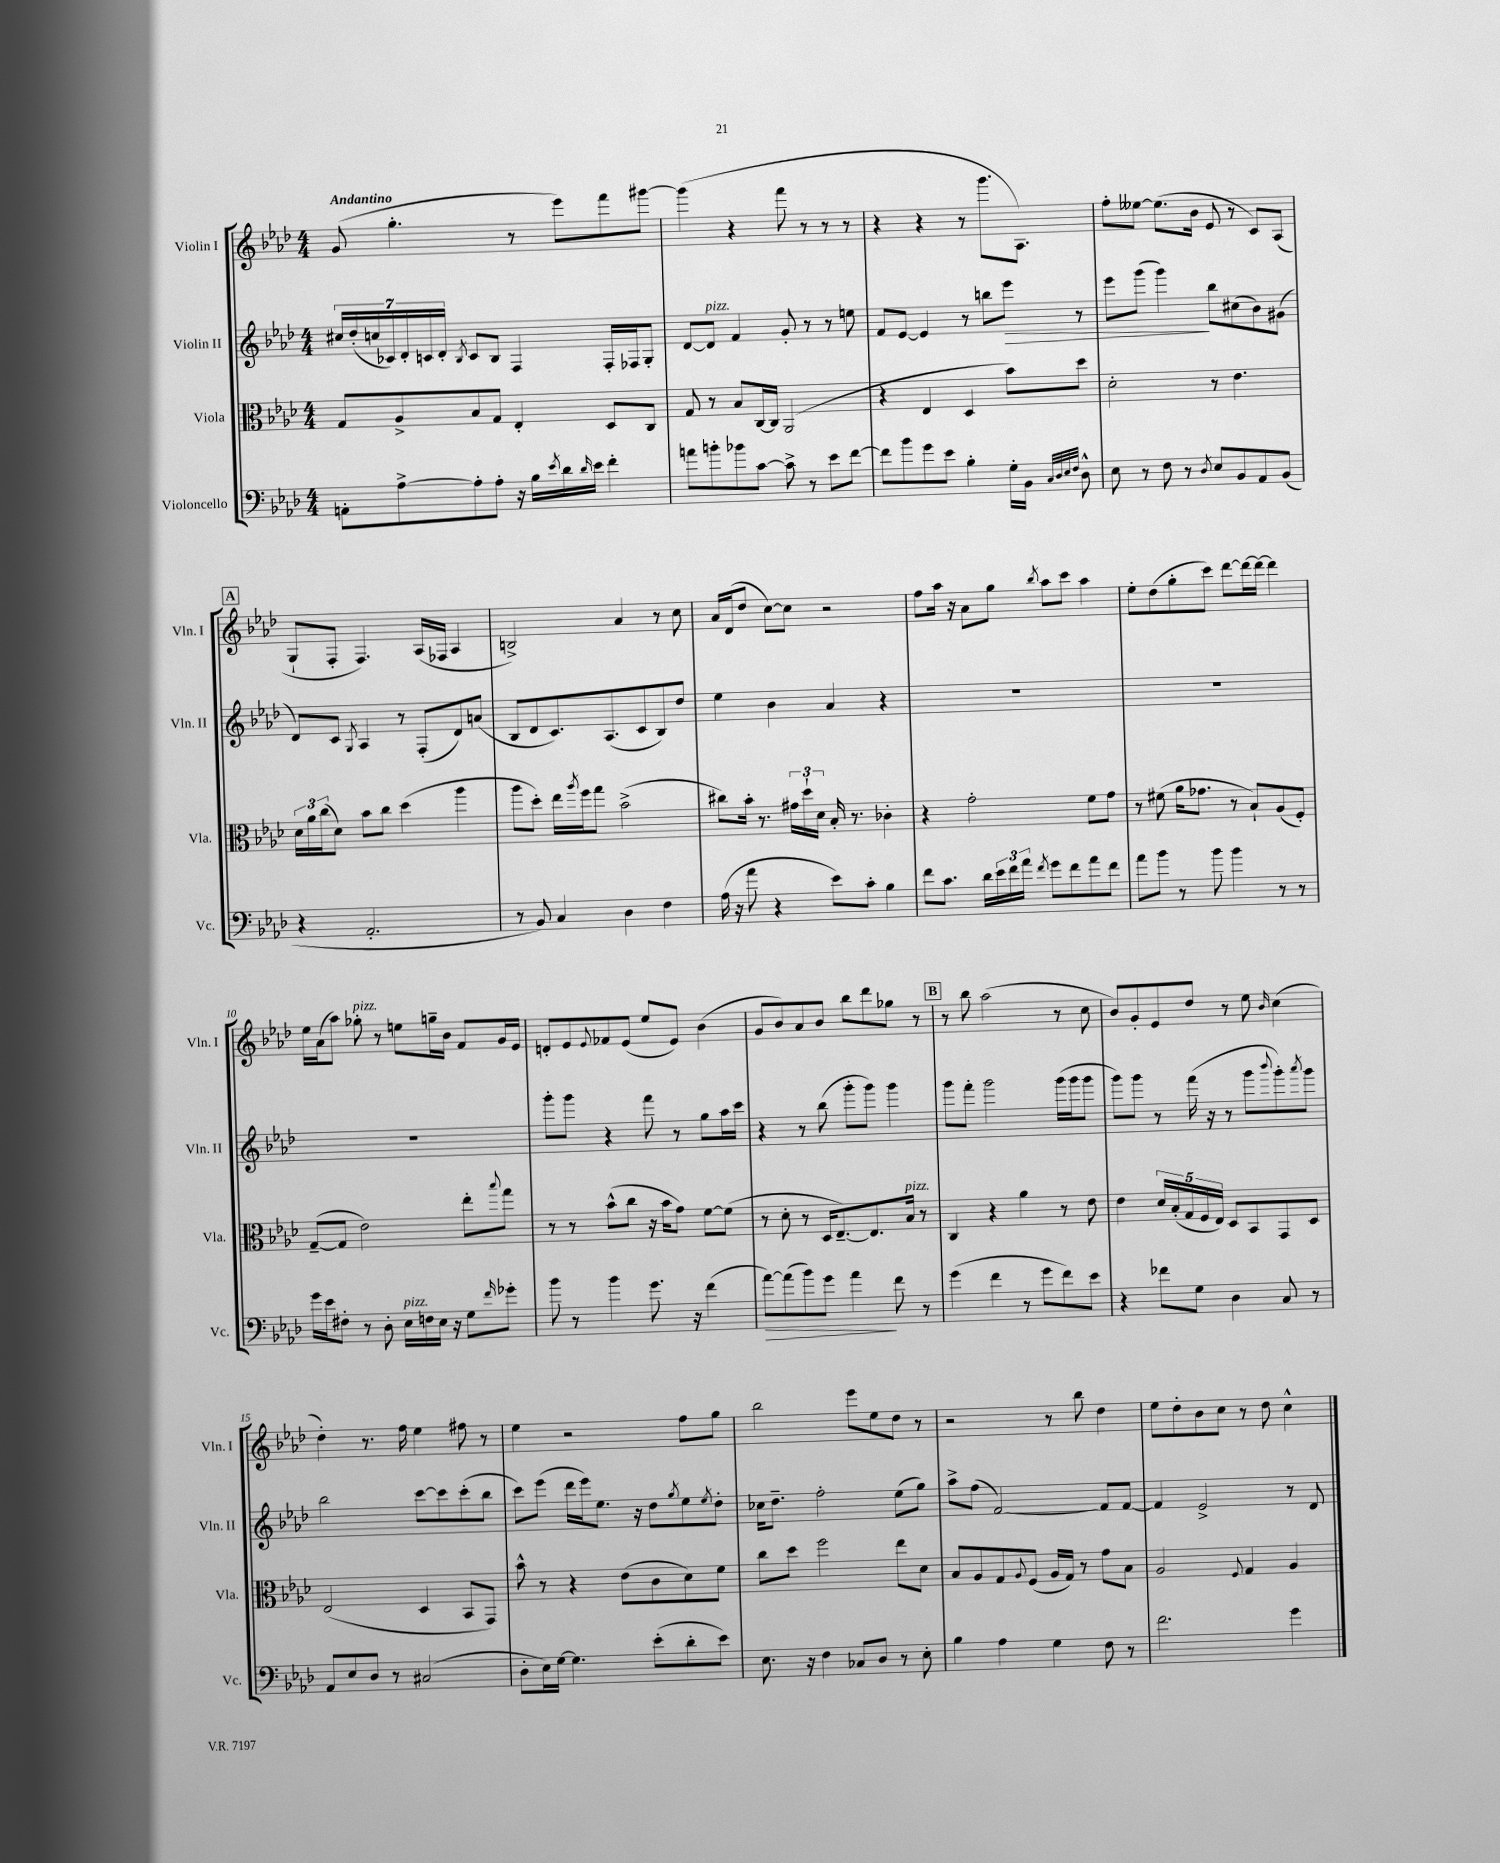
<<
\new StaffGroup <<
\new Staff = "s0" \with { instrumentName = "Violin I" shortInstrumentName = "Vln. I" } {
    \clef treble \key aes \major \numericTimeSignature \time 4/4 \tempo "Andantino"
    g'8( g''4.-. r8 ees'''8) f'''8 gis'''8~ |
    gis'''4( r4 f'''8 r8 r8 r8 |
    r4 r4 r8 g'''8. aes8.) |
    f''8-. eeses''8~ eeses''8.( bes'16 ees'8 r8 c'8) aes8( |
    \mark \markup { \box "A" } g8-! f8-. f4.) aes16( fes16 aes4 |
    b2->) aes'4 r8 c''8 |
    aes'16 des'16( des''8 c''8~) c''8 r2 |
    f''8 aes''16 r16 aes'8 g''8 \acciaccatura { bes''8 } aes''8 c'''8 aes''4 |
    ees''8-. des''8( g''8-. c'''8) des'''8~ des'''16~ des'''16~ des'''4 |
    ees''16 aes'16( aes''8) ges''8-.^\markup { \italic "pizz." } r8 e''8 g''16-- bes'16 f'8 g'16 ees'16 |
    d'8-. ees'8 \appoggiatura { ees'8 } fes'8 ees'8( ees''8 ees'8) bes'4( |
    g'8 bes'8) aes'8 bes'8 bes''8 des'''8 ges''8 r8 |
    \mark \markup { \box "B" } r8 bes''8 aes''2( r8 c''8 |
    bes'8) g'8-. ees'8 des''8 r8 ees''8 \grace { bes'16 } c''4( |
    des''4-.) r8. f''16 ees''4 fis''8 r8 |
    ees''4 r2 f''8 g''8 |
    bes''2 ees'''8 ees''8 des''8 r8 |
    r2 r8 bes''8 des''4 |
    ees''8 des''8-. bes'8 c''8 r8 des''8 c''4-^ \bar "|." |
}
\new Staff = "s1" \with { instrumentName = "Violin II" shortInstrumentName = "Vln. II" } {
    \clef treble \key aes \major \numericTimeSignature \time 4/4
    \tuplet 7/4 { cis''16 des''16-.( c''16 ces'16) des'16-. c'16 des'16-. } \acciaccatura { bes8 } c'8 bes8 f4 f16-. fes16 g8-. |
    des'8~ des'8^\markup { \italic "pizz." } f'4 g'8-. r8 r8 e''8 |
    f'8 ees'8~ ees'4 r8 b''8 ees'''8\> r8 |
    ees'''8 g'''8( g'''4\!) bes''8 cis''8( bes'8) gis'8( |
    \mark \markup { \box "A" } des'8) c'8 \acciaccatura { g8 } aes4 r8 f8-.( des'8) a'8( |
    bes8 des'8 c'8.) aes8.( c'8 bes8) des''8 |
    ees''4 bes'4 aes'4 r4 |
    R1 |
    R1 |
    R1 |
    g'''8-. g'''8 r4 f'''8 r8 g''8 aes''16 c'''16 |
    r4 r8 bes''8( g'''8-. g'''8) g'''4 |
    \mark \markup { \box "B" } g'''8 f'''8-. g'''2 g'''16( g'''16 g'''8 |
    g'''8) g'''8 r8 f'''16( r16 r8 g'''8 \appoggiatura { bes'''8 } g'''8-.) \acciaccatura { aes'''8 } g'''8 |
    bes''2 c'''8~ c'''8 c'''8-.( bes''8 |
    c'''8) ees'''8( des'''16 ees'''16) ees''8. r16 des''8 \acciaccatura { g''8 } ees''8 \acciaccatura { ees''8 } des''8-. |
    ces''16 des''8.-- f''2-. ees''8( g''8) |
    aes''8-> f''8( f'2~) f'8 f'8~ |
    f'4 ees'2-> r8 des'8 \bar "|." |
}
\new Staff = "s2" \with { instrumentName = "Viola" shortInstrumentName = "Vla." } {
    \clef alto \key aes \major \numericTimeSignature \time 4/4
    g8 aes8-> bes8 g8 ees4-. des8 c8 |
    g8 r8 bes8 c16~ c16 aes,2( |
    r4 ees4 des4 bes'8) des''8 |
    des'2-. r8 ees'4. |
    \mark \markup { \box "A" } \tuplet 3/2 { des'16 aes'16 c''16( } des'8) bes'8 c''8 des''4( aes''4 |
    aes''8 des''8-.) ees''16 \acciaccatura { aes''8 } f''16 g''8 bes'2->( |
    cis''8) bes'16-. r8. \tuplet 3/2 { gis'16 des''16-! des'16 } bes16-. r8. ces'4-. |
    r4 g'2-. f'8 g'8 |
    r8 fis'8( aes'16 ges'8. r8 bes8-!) aes8( f8-.) |
    g8~--( g8 ees'2) ees''8-. \appoggiatura { bes''8 } g''8 |
    r8 r8 bes'8-^( c''8 r16 bes'16 g'8) f'8~ f'8( |
    r8 des'8-. r8 des16 ees8.~--) ees8. bes16^\markup { \italic "pizz." } r8 |
    \mark \markup { \box "B" } c4 r4 aes'4 r8 ees'8 |
    ees'4 \tuplet 5/4 { des'16 bes16-.( g16 f16 ees16) } des8 bes,8 g,8 des8 |
    ees2( des4 bes,8 g,8) |
    bes'8-^ r8 r4 ees'8( c'8 des'8) f'8 |
    c''8 des''8 f''2 ees''8 des'8 |
    bes8 aes8 g8 \appoggiatura { aes8 } f8( aes16 g16) r8 g'8 bes8 |
    aes2 \appoggiatura { f8 } g4 aes4 \bar "|." |
}
\new Staff = "s3" \with { instrumentName = "Violoncello" shortInstrumentName = "Vc." } {
    \clef bass \key aes \major \numericTimeSignature \time 4/4
    a,8-. aes8~-> aes8-. aes8-. r16 bes16 \acciaccatura { ees'8 } des'16 \grace { des'16 } ees'16 f'4-. |
    a'8 b'8-. bes'8 c'8~ c'8-> r8 ees'8 f'8~ |
    f'8 bes'8 g'8 ees'8 bes4-. g16-. bes,16 \grace { c32 des32 ees32 f32 } des8-^ |
    ees8 r8 f8 r8 \acciaccatura { des8 } ees8 bes,8 aes,8 bes,8( |
    \mark \markup { \box "A" } r4 aes,2.-. |
    r8 bes,8) c4 des4 f4 |
    aes16( r16 aes'8 r4 ees'8) c'8-. bes4 |
    f'8 c'8. des'16 \tuplet 3/2 { ees'16 f'16 aes'16 } \acciaccatura { f'8 } g'8 f'8 aes'8 f'8 |
    aes'8 bes'8 r8 bes'8 bes'4 r8 r8 |
    g'16 ees'16 fis8-. r8 des8-. ees16^\markup { \italic "pizz." } f16 ees16 r16 g8 \grace { f'16 } ges'8-. |
    bes'8 r8 bes'4 g'8. r16 f'4( |
    aes'8~\>) aes'8( bes'8) g'8 aes'4\! f'8 r8 |
    \mark \markup { \box "B" } g'4( f'4 r8 g'8 f'8) ees'8 |
    r4 fes'8 g8 des4 c8 r8 |
    aes,8 ees8 des8 r8 cis2( |
    des8-. ees16) g16~ g4. ees'8-.( des'8-. ees'8) |
    ees8. r16 f4 ces8 des8 r8 ees8-. |
    bes4 aes4 g4 f8 r8 |
    f'2. g'4 \bar "|." |
}
>>
>>
